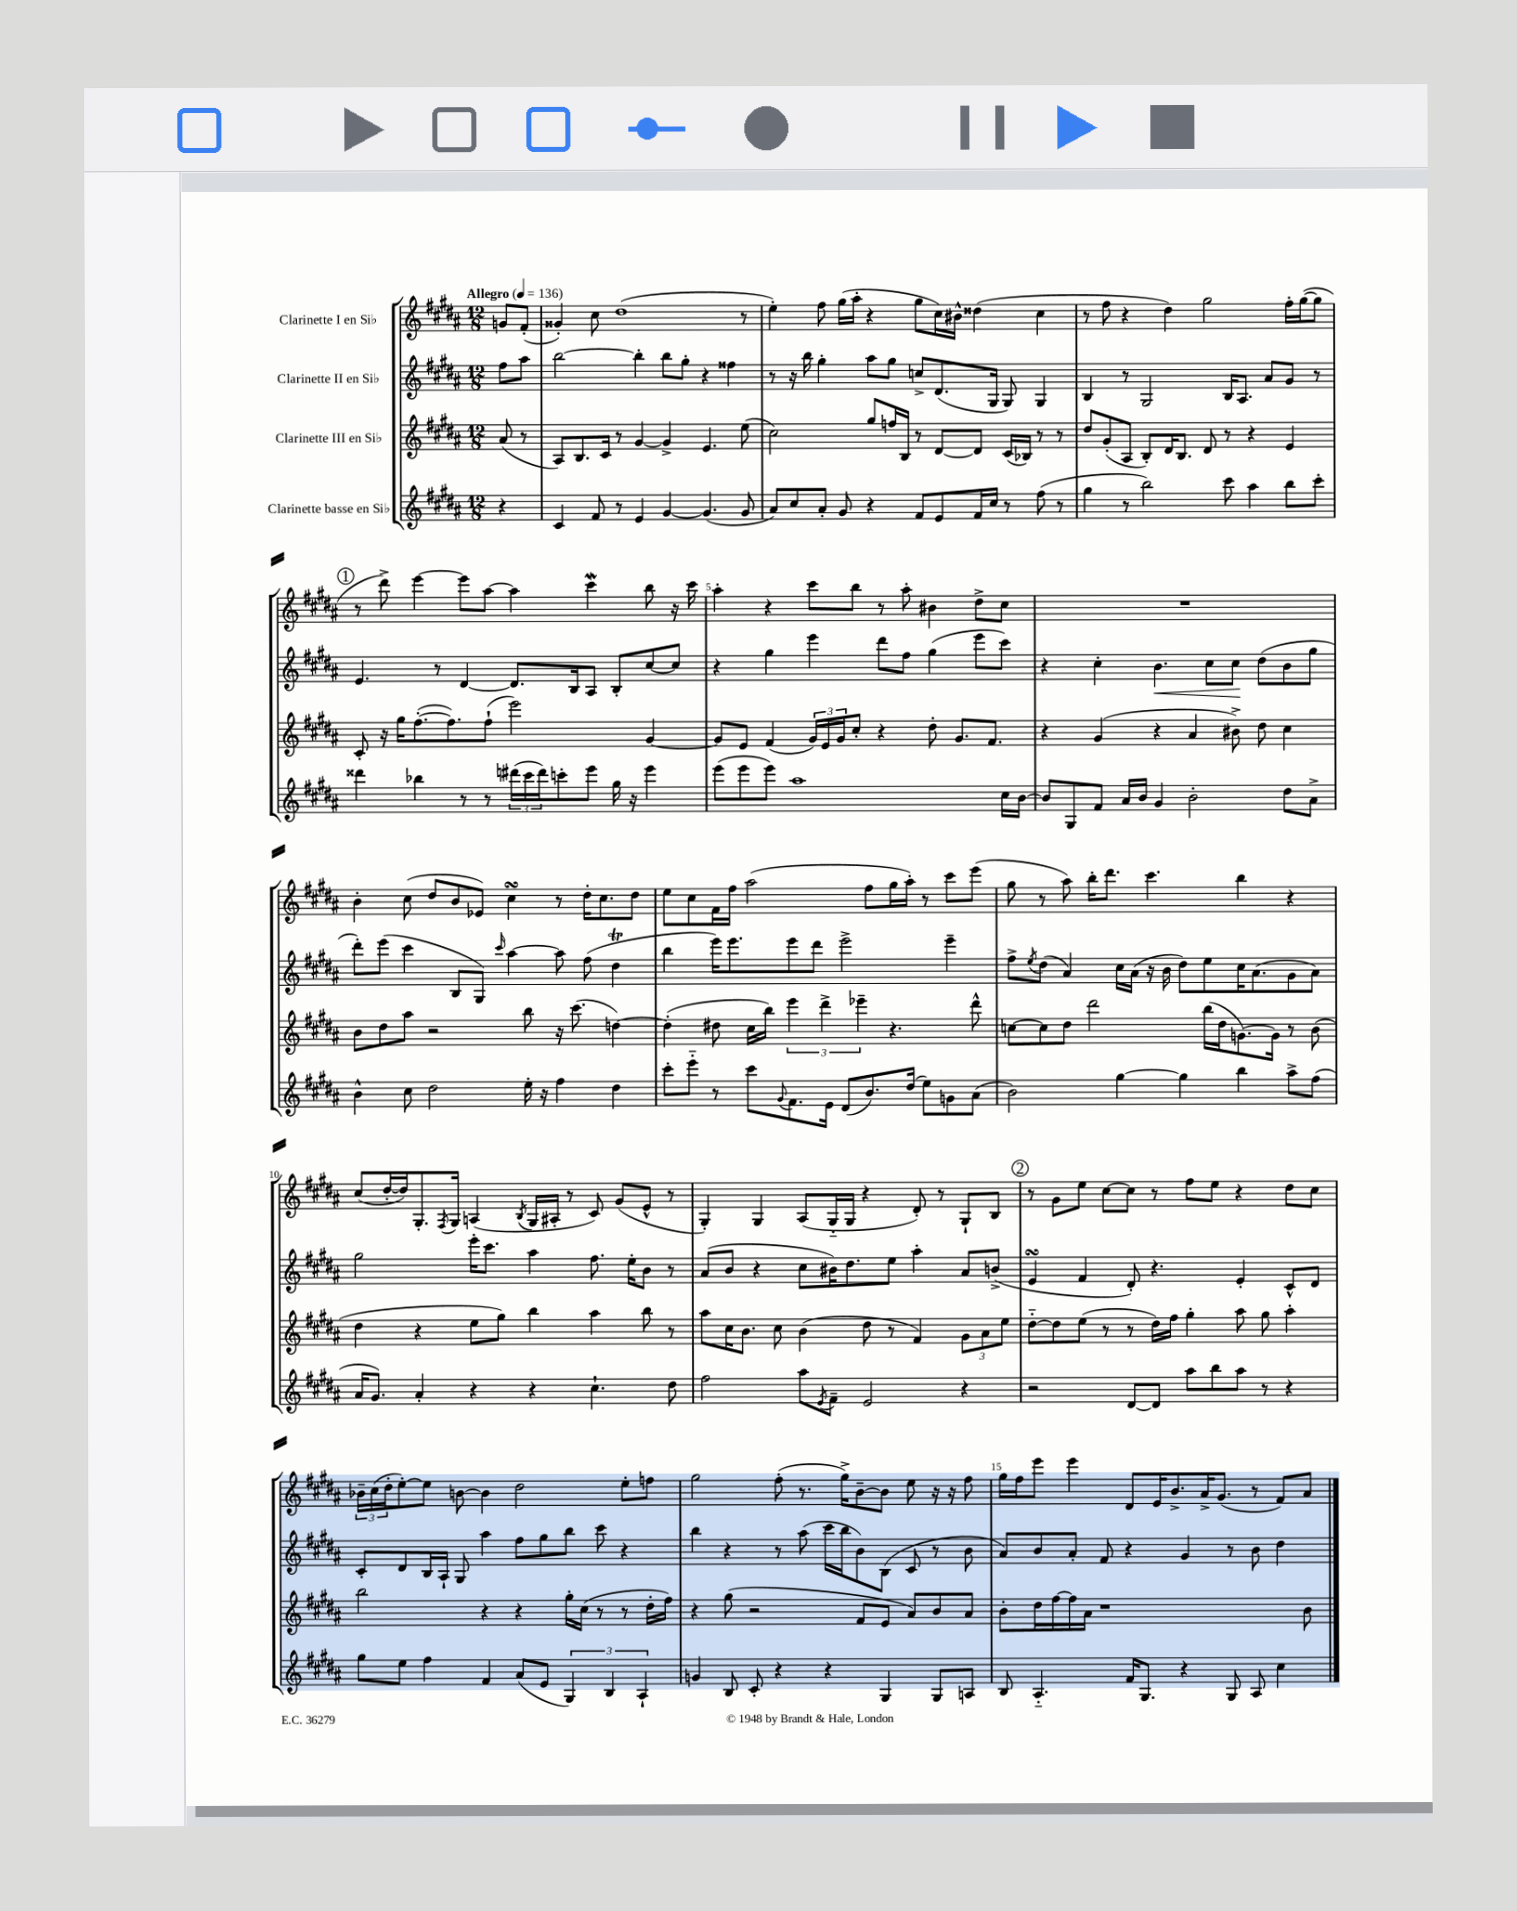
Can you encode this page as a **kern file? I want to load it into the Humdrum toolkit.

**kern	**kern	**kern	**kern
*staff4	*staff3	*staff2	*staff1
*clefG2	*clefG2	*clefG2	*clefG2
*k[f#c#g#d#a#]	*k[f#c#g#d#a#]	*k[f#c#g#d#a#]	*k[f#c#g#d#a#]
*M12/8	*M12/8	*M12/8	*M12/8
*MM136	*MM136	*MM136	*MM136
4r	(8a#/	8ff#\L	8g/L
.	8r	8aa#\J	(8f#'/J
=	=	=	=
4c#/	8A#/L)	[2bb\	4g##'/)
.	8.B/	.	.
8f#/	.	.	8cc#\
.	16c#/Jk	.	.
8r	8r	.	(1dd#
4e/	[4g#/	4bb'\]	.
[4g#/	4g#^/]	8bb\L	.
.	.	8gg#'\J	.
(4.g#/]	4.e/	4r	.
.	.	4ff##\	.
8g#/	(8ee\	.	8r
=	=	=	=
8a#/L)	2cc#\)	8r	4ee'\)
8cc#/	.	16r	.
.	.	16bb\	.
8a#'/J	.	4gg#'\	8ff#\
8g#/	.	.	(16gg#\LL
.	.	.	16aa#'\JJ
4r	8gg#/L	8aa#\L	4r
.	16ff/L	8gg#\J	.
.	16B/JJ	.	.
8f#/L	8r	8cc^/L	8gg#\L
8e/	[8d#/L	(8.d#/	16cc#\L)
.	.	.	16b#^^\JJ
16f#/L	8d#/]J	.	(4dd##\
16cc#/JJ	.	16G#/Jk	.
8r	(16c#/LL	8G#/)	.
.	16B-/JJ)	.	.
(8ff#\	8r	4G#/	4cc#\
8r	8r	.	.
=	=	=	=
4gg#\	8dd#/L	4B/	8r
.	(8g#'/	.	8ff#\
8r	8A#/J	8r	4r
2bb\)	8B'/L)	2G#/	.
.	16d#/K	.	4dd#\)
.	8.B/J	.	.
.	8d#/	.	2gg#\
8ccc#\	8r	16B/LK	.
.	.	8.A#/J	.
4aa#\	4r	.	.
.	.	8a#/L	.
8bb\L	4e/	8g#/J	16ff#'\LL
.	.	.	([16gg#\J
8ccc#'\J	.	8r	8gg#\]J
=	=	=	=
4ddd##\	8c#'/	4.e/	8r
.	16r	.	8ddd#^\)
.	16gg#\LK	.	.
4bb-\	([8.ff#'\	.	[4eee\
.	.	8r	.
.	8.ff#\])	.	.
8r	.	[4d#/	8eee\]L
8r	(8ff#`\J	.	[8aa#\J
(24ddd#\LL	2eee\)	8.d#/]L	4aa#\]
24ccc#\	.	.	.
24ddd#\J)	.	.	.
8ccc'\	.	.	.
.	.	16B/k	.
8eee\J	.	8A#/J	4ccc#\
16gg#\	.	8B'/L	.
16r	.	.	.
4eee\	[4g#/	[8cc#/	8bb\
.	.	8cc#/]J	16r
.	.	.	16ccc#\
=	=	=	=
(8eee\L	8g#/]L	4r	4aa#'\
8eee\	8e/J	.	.
8eee\J)	(4f#/	4gg#\	4r
1aa#	.	.	.
.	24g#/LL)	4eee\	8ccc#\L
.	24e/	.	.
.	24g#/J	.	.
.	8cc#'/J	.	8bb\J
.	4r	8ddd#\L	8r
.	.	8ff#\J	8aa#'\
.	8dd#'\	(4gg#\	4b#\
.	8.g#/L	.	.
.	.	8eee\L	8dd#^\L
.	8.f#/J	.	.
16cc#\LL	.	8ccc#\J)	8cc#\J
[16b\JJ	.	.	.
=	=	=	=
8b/]L	4r	4r	1.r
8G#/	.	.	.
8f#/J	(4g#/	4cc#'\	.
16a#/LL	.	.	.
16b/JJ	.	.	.
4g#/	4r	4.b\	.
2b'\	4a#/	.	.
.	.	8cc#\L	.
.	8b#^\)	8cc#\J	.
.	8dd#\	(8dd#\L	.
8dd#\L	4cc#\	8b\	.
8a#^\J	.	8gg#\J	.
=	=	=	=
4b^^\	8b\L	8ddd#'\L)	4b'\
.	8dd#\	(8eee\J	.
8cc#\	8aa#\J	4ccc#\	(8cc#\
2dd#\	2r	.	8dd#/L
.	.	8B/L	8b/
.	.	8G#/J)	8e-/J)
.	.	16qqccc#/	.
.	.	[4aa#\	4cc#\
16ee'\	8bb\	.	.
16r	.	.	.
4ff#\	16r	8aa#\]	8r
.	(8.ccc#\	.	.
.	.	(8ff#\	16dd#'\LK
.	.	.	8.cc#\
4dd#\	[4dd\)	4dd#\	.
.	.	.	8dd#\J
=	=	=	=
8ccc#'\L	(4dd'\]	4bb\	8ee\L
8eee'~\J	.	.	8cc#\
8r	8dd#\	16eee\LK)	16f#\L
.	.	8.eee\	16ff#\JJ
8ccc#\L	16cc#\LL	.	(2aa#\
.	16bb\JJ)	.	.
8qqg#/	.	.	.
8.f#\	6eee\	8eee\	.
.	.	8ddd#\J	.
.	6ddd#^\	.	.
16e\Jk	.	.	.
(8d#/L	.	2eee^\	.
.	6eee-~\	.	.
8.b/)	.	.	8ff#\L
.	4.r	.	16gg#\L
(16dd#/Jk	.	.	16aa#'\JJ)
8ee\L)	.	.	8r
8g\	.	4eee~\	8ccc#\L
(8a#\J	8ddd#^^\	.	(8eee\J
=	=	=	=
2b\)	[8cc\L	8ff#^\L	8gg#\
.	.	8qee/	.
.	8cc\]	(8dd#\J	8r
.	8dd#\J	4a#/)	8aa#\)
.	2ddd#\	.	16bb'\LK
.	.	.	8.ddd#\J
[4gg#\	.	16cc#\LL	.
.	.	(16a#\JJ	.
.	.	16r	4.ccc#\
.	.	16b\	.
4gg#\]	.	8dd#\L)	.
.	(16bb\LL	8ee\	.
.	16dd#\J	.	.
4bb\	[8.g\)	16cc#\K	4bb\
.	.	(8.a#\	.
.	16g\]Jk	.	.
8aa#^\L	8r	8g#\	4r
(8ff#\J	(8b\	8a#\J)	.
=	=	=	=
16a#/LK	4dd#\	2gg#\	(8cc#/L
8.g#/J)	.	.	.
.	.	.	[16dd#'/L
.	.	.	16dd#/]J)
4a#'/	4r	.	8.G#'/
.	.	.	8qF#/
.	.	.	16G#/Jk
4r	8ee\L	16eee'\LK	(4A/
.	.	8.ccc#\J	.
.	8gg#\J)	.	.
.	.	.	8qB/
4r	4bb\	4aa#\	16G#/LL
.	.	.	16A#'/JJ
.	.	.	8r
4.cc#`\	4aa#\	8.ff#\	8c#/)
.	.	.	(8g#/L
.	.	16ee'\LK	.
.	8bb\	8b\J	8e^^/J
8dd#\	8r	8r	8r
=	=	=	=
2ff#\	8aa#\L	(8a#/L	4G#'/)
.	16cc#\K	8b/J	.
.	8.b\J	.	.
.	.	4r	4G#/
.	8cc#\	.	.
8aa#\L	(4b\	8cc#\L	(8A#/L
8qe/	.	.	.
8f#~\J	.	16b#\K)	16G#'~/L
.	.	8.dd#\	16G#/JJ
2e/	8dd#\	.	4r
.	8r	8ee\J	.
.	4f#/)	4aa#'\	8d#'/)
.	.	.	8r
4r	12g#\L	8a#/L	8G#`/L
.	12a#\	.	.
.	.	(8b^/J	8B/J
.	12ee\J	.	.
=	=	=	=
2r	[8dd#'~\L	4e/	8r
.	8dd#\]	.	8g#\L
.	(8ee\J	4f#/	8ee\J
.	8r	.	[8cc#\L
[8d#/L	8r	8d#'/)	8cc#\]J
8d#/]J	16dd#\LL)	4.r	8r
.	16ff#\JJ	.	.
8aa#\L	4gg#'\	.	8ff#\L
8bb\	.	.	8ee\J
8aa#\J	8aa#\	4e'/	4r
8r	8gg#\	.	.
4r	4aa#'\	8c#^^/L	8dd#\L
.	.	8d#/J	8cc#\J
=	=	=	=
8gg#\L	2bb\	8c#'/L	24b-~\LL
.	.	.	(24cc#\
.	.	.	24dd#'\J
8ee\J	.	8d#/	[8ee'\)
4ff#\	.	16B/L	8ee\]J
.	.	16A#`/JJ	.
.	.	8G#/	[8b\
4f#/	4r	4aa#\	4b\]
(8a#/L	4r	8ff#\L	2dd#\
8e/J	.	8gg#\	.
6G#/)	16gg#'\LL	8bb\J	.
.	(16cc#\JJ	.	.
.	8r	8ccc#\	.
6B/	.	.	.
.	8r	4r	8ee'\L
6A#`/	.	.	.
.	16dd#'\LL	.	8ff\J
.	16ff#\JJ)	.	.
=	=	=	=
4g/	4r	4bb\	2gg#\
8B/	(8gg#\	4r	.
8c#'/	2r	.	.
4r	.	8r	(8ff#'\
.	.	(8aa#\	8.r
4r	.	16ccc#\LL	.
.	.	16bb\J	16gg#^\LK)
.	8f#/L	8b\)	[8b~\
4G#/	8e/J	(8B\J	8b\]J
.	8a#/L)	8c#/	8ee\
8G#/L	8b/	8r	16r
.	.	.	16r
8A/J	8a#/J	8b\	8ff#\
=	=	=	=
8B/	8b'\L	8a#/L)	16gg#\LL
.	.	.	16ff#\J
4.A#'~/	16dd#\L	8b/	8eee\J
.	[16ff#\	.	.
.	16ff#\]	8a#'/J	4eee\
.	16a#\JJ	.	.
.	1r	8f#/	.
16f#/LK	.	4r	8d#/L
8.G#/J	.	.	.
.	.	.	16e/K
.	.	.	8.b^/
4r	.	4g#/	.
.	.	.	16a#^/K
.	.	.	(8.g#/J
8G#/	.	8r	.
8A#/	.	8b\	8r
4cc#\	.	4dd#\	8f#/L)
.	8b\	.	8a#/J
==	==	==	==
*-	*-	*-	*-
